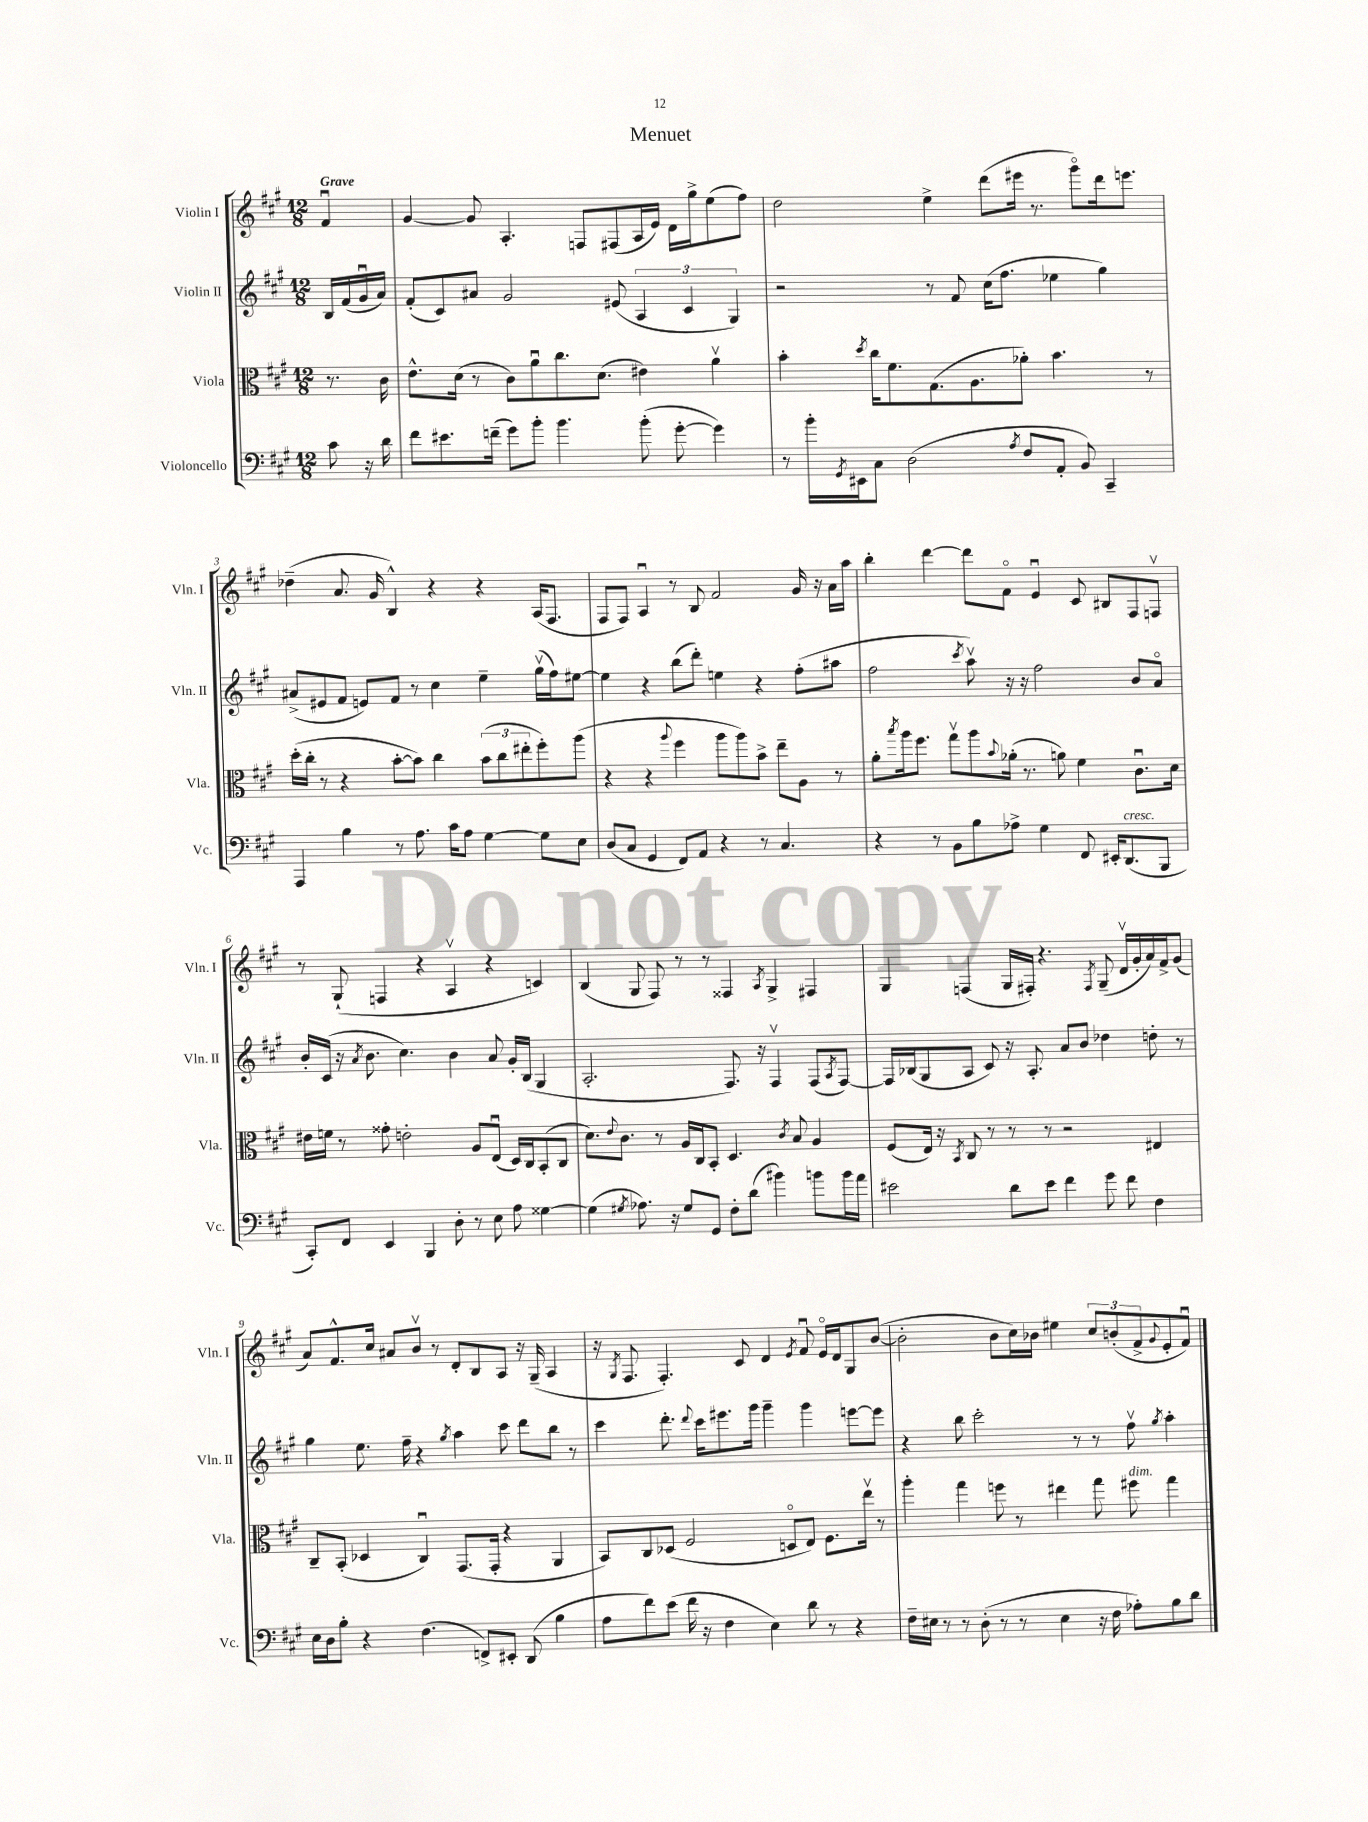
\header { title = "Menuet" }
<<
\new StaffGroup <<
\new Staff = "s0" \with { instrumentName = "Violin I" shortInstrumentName = "Vln. I" } {
    \clef treble \key a \major \numericTimeSignature \time 12/8 \partial 4 \tempo "Grave"
    fis'4\downbow |
    gis'4~ gis'8 a4.-. f8 fis8( a16 e'16) d'16 gis''16-> e''8( fis''8) |
    d''2 e''4-> d'''8( eis'''16 r8. gis'''8\flageolet) d'''16 e'''8. |
    des''4--( a'8. gis'16 b4-^) r4 r4 a16( fis8. |
    fis8 fis8) a4\downbow r8 b8 fis'2 gis'16 r16 a'16 a''16 |
    b''4-. d'''4~ d'''8 fis'8\flageolet e'4\downbow cis'8 bis8 fis8 f8\upbow |
    r8 gis8-!( f4 r4 a4\upbow r4 c'4) |
    b4( gis8 fis8) r8 r8 fisis4 \acciaccatura { a8 } gis4-> fis4 |
    gis4 f4( gis16 fis16-.) r4. \acciaccatura { fis8 } gis8--( d'16\upbow gis'16-. a'16) fis'16-> gis'8( |
    a'8) fis'8.-^ cis''16 ais'8 b'8\upbow r8 d'8-. b8 a8 r16 gis16--( a4 |
    r16 \acciaccatura { gis8 } fis8. fis4.-.) cis'8 d'4 \acciaccatura { e'8 } fis'8\downbow e'16\flageolet d'16 gis8 b'8~( |
    b'2-. b'8 cis''16) bes'16 eis''4 \tuplet 3/2 { cis''8 b'8-.( fis'8-> } \appoggiatura { gis'8 } e'8-. fis'8\downbow) \bar "|." |
}
\new Staff = "s1" \with { instrumentName = "Violin II" shortInstrumentName = "Vln. II" } {
    \clef treble \key a \major \numericTimeSignature \time 12/8 \partial 4
    b16 fis'16( gis'16\downbow a'16) |
    fis'8-.( cis'8) ais'8 gis'2 eis'8( \tuplet 3/2 { a4 cis'4 gis4) } |
    r2 r8 fis'8 cis''16( fis''8. ees''4 gis''4) |
    ais'8->( eis'8 fis'8 e'8) fis'8 r8 cis''4 e''4-- gis''16\upbow( fis''16) eis''8~ |
    eis''4 r4 b''8( d'''8-.) e''4 r4 fis''8-.( ais''8 |
    fis''2 \acciaccatura { cis'''8 } a''8\upbow) r16 r16 fis''2 b'8 a'8\flageolet |
    b'16-. cis'16( r16 \acciaccatura { a'8 } b'8. cis''4.) b'4 a'8 gis'16-. b16( gis4 |
    a2.-. fis8.) r16 fis4\upbow fis8( \acciaccatura { a8 } fis8~) |
    fis16 bes16( gis8 a8 cis'8) r16 a8.-. a'8 b'8 des''4 d''8-. r8 |
    gis''4 e''8. fis''16-- r4 \acciaccatura { gis''8 } a''4 cis'''8 d'''8 b''8 r8 |
    cis'''4 d'''8.-. \appoggiatura { d'''8 } cis'''16 eis'''8. gis'''16 gis'''4-- gis'''4 e'''8~ e'''8 |
    r4 b''8 cis'''2-. r8 r8 fis''8\upbow \acciaccatura { gis''8 } a''4-. \bar "|." |
}
\new Staff = "s2" \with { instrumentName = "Viola" shortInstrumentName = "Vla." } {
    \clef alto \key a \major \numericTimeSignature \time 12/8 \partial 4
    r8. cis'16 |
    e'8.-^ d'16( r8 cis'8) a'8\downbow cis''8. d'8.( eis'4) a'4\upbow |
    b'4-. \acciaccatura { d''8 } cis''16 fis'8. gis8.( a8. aes'8-.) b'4. r8 |
    d''16-.( cis''16-. r8 r4 b'8~-. b'8) cis''4 \tuplet 3/2 { b'8( cis''8 eis''8-. } fis''8-.) a''8( |
    r4 r4 \appoggiatura { a''8 } fis''4 a''8 a''8) b'8-> e''8-- a8 r8 |
    a'8-. \acciaccatura { b''8 } a''16 fis''8. gis''8\upbow a''8 \appoggiatura { b'8 } aes'16-.( r8. a'8) fis'4 cis'8.\downbow d'16 |
    eis'16 f'16 r8 gisis'8-. e'2-. a8 e8\downbow( d16) cis16 b,8-.( cis8 |
    d'8.) \appoggiatura { e'8 } cis'8. r8 a16 cis16 b,8-. d4. \acciaccatura { cis'8 } b8 a4 |
    fis8( e16) r16 \acciaccatura { b,8 } cis8 r8 r8 r8 r2 eis4 |
    cis8-- b,8-.( des4 cis4\downbow) gis,8.( gis,16-. r4 a,4 |
    b,8) cis8 des8( fis2 d8\flageolet e8) fis8. e''16\upbow r8 |
    a''4-. gis''4 f''8 r8 eis''4 gis''8 fis''8^\markup { \italic "dim." } gis''4 \bar "|." |
}
\new Staff = "s3" \with { instrumentName = "Violoncello" shortInstrumentName = "Vc." } {
    \clef bass \key a \major \numericTimeSignature \time 12/8 \partial 4
    cis'8 r16 d'16 |
    fis'8 eis'8. f'16--( gis'8) b'8-. b'4. b'8-.( gis'8~-. gis'4) |
    r8 b'16-. \acciaccatura { gis,8 } eis,16 cis8 d2( \acciaccatura { a8 } fis8 a,8-. b,8) cis,4-- |
    a,,4 b4 r8 a8. cis'16 a8 gis4~ gis8 e8 |
    d8( cis8 gis,4 fis,8) a,8 r4 r8 cis4. |
    r4 r8 b,8 b8 aes8-> gis4 fis,8 eis,16-. d,8.^\markup { \italic "cresc." }( b,,8 |
    cis,8-.) fis,8 e,4 b,,4 d8-. r8 e8 a8 gisis4~ |
    gisis4( \acciaccatura { gis8 } aes8.) r16 gis8 gis,8 fis8-. d'8( bis'4) b'8 b'16 a'16 |
    eis'2 d'8 eis'8 fis'4 gis'8 fis'8 fis4 |
    e16 d16 b8-. r4 fis4.( f,8->) eis,8-. d,8( b4 |
    a8 fis'8) e'8( fis'16 r16 fis4 e4) d'8 r8 r4 |
    fis16-- eis16 r8 r8 d8-.( r8 r8 eis4 r16 fis16 aes8-.) b8 d'8 \bar "|." |
}
>>
>>
